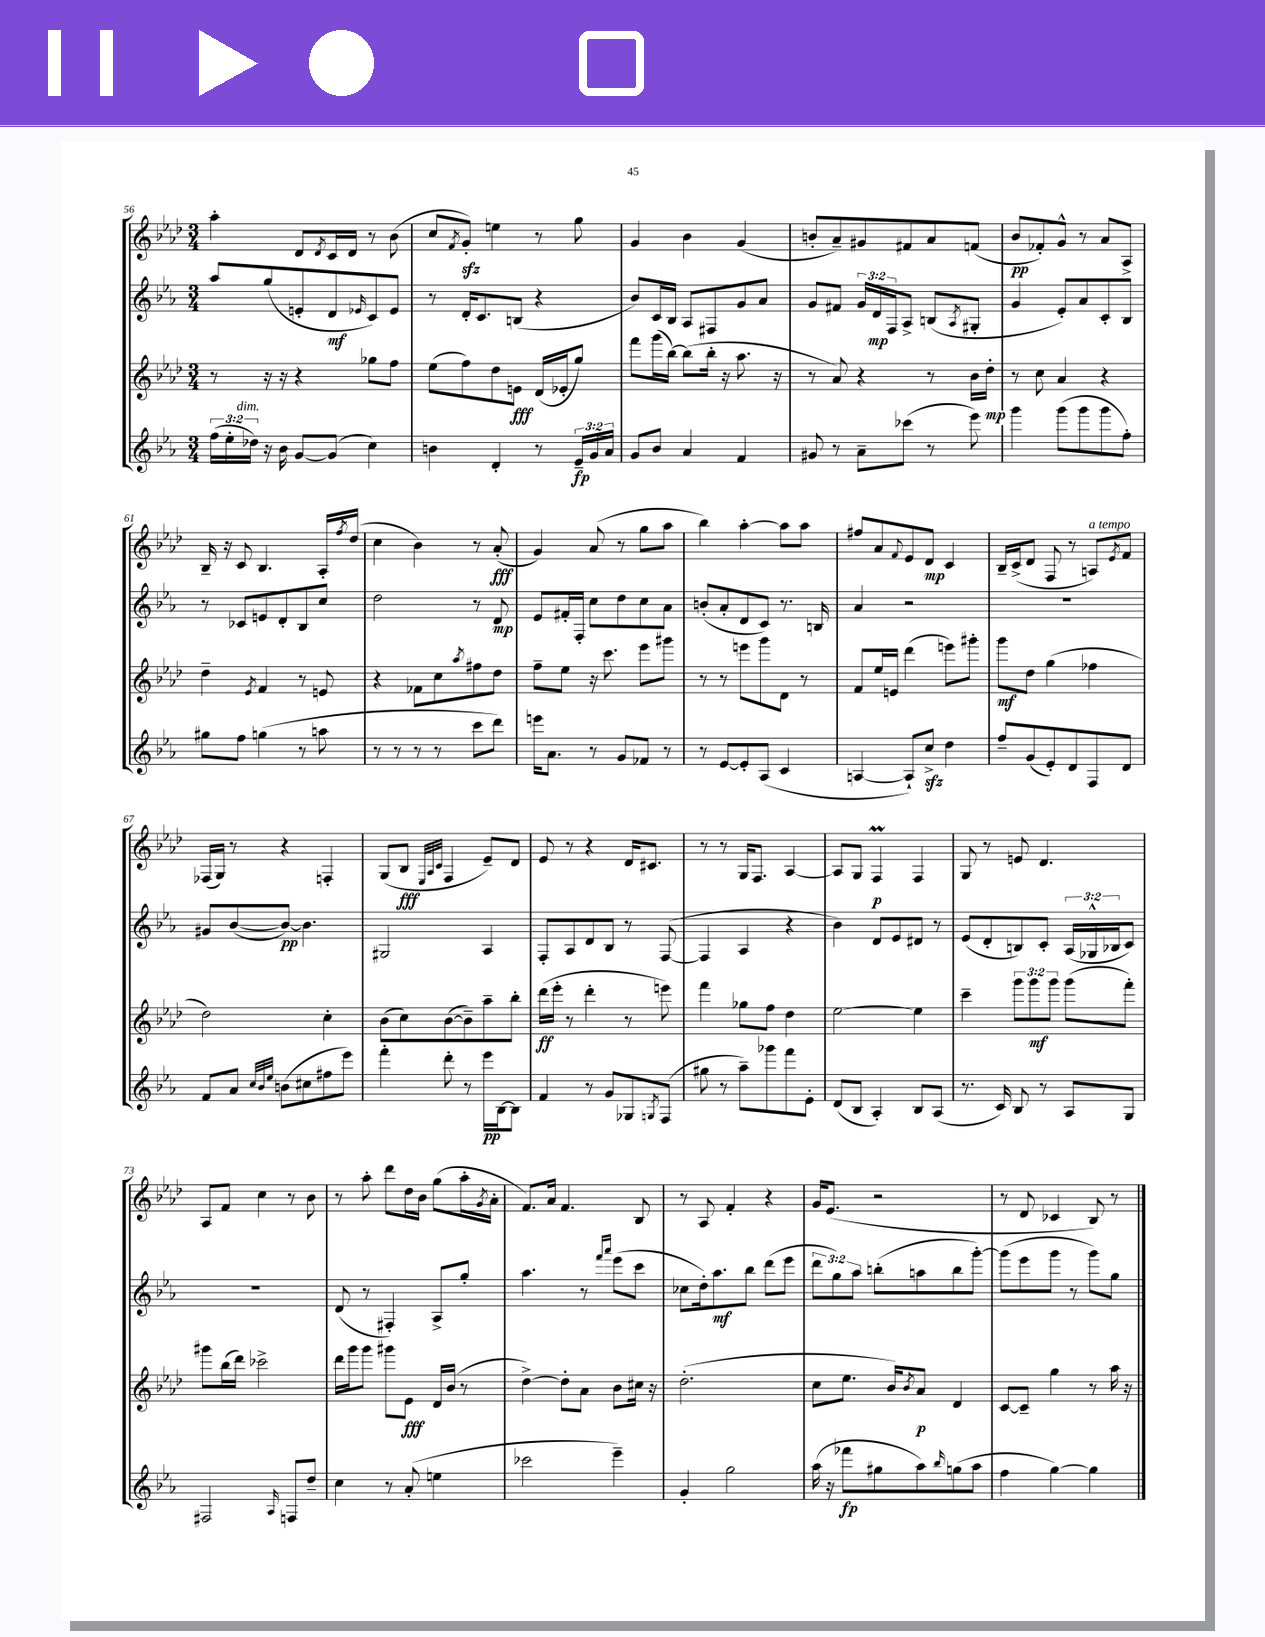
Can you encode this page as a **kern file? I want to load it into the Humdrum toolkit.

**kern	**dynam	**kern	**dynam	**kern	**dynam	**kern	**dynam
*part4	*part4	*part3	*part3	*part2	*part2	*part1	*part1
*staff4	*staff4	*staff3	*staff3	*staff2	*staff2	*staff1	*staff1
*clefG2	*	*clefG2	*	*clefG2	*	*clefG2	*
*k[b-e-a-]	*	*k[b-e-a-d-]	*	*k[b-e-a-]	*	*k[b-e-a-d-]	*
*M3/4	*	*M3/4	*	*M3/4	*	*M3/4	*
=56	=56	=56	=56	=56	=56	=56	=56
(24ff\LL	.	8r	.	8aa-/L	.	4aa-'\	.
24ee-'\	.	.	.	.	.	.	.
!LO:TX:a:i:t=dim.	!	!	!	!	!	!	!
24dd-X\JJ)	.	.	.	.	.	.	.
16r	.	16r	.	(8gg/	.	.	.
16b-\	.	16r	.	.	.	.	.
[8g/L	.	4r	.	8en'/	.	8d-/L	.
.	.	.	.	.	.	8qd-/	.
(8g/J]	.	.	.	8d/	mf	16c/L	.
.	.	.	.	.	.	16d-/JJ	.
.	.	.	.	16qqe-X/	.	.	.
4cc\)	.	8gg-X\L	.	8c/)	.	8r	.
.	.	8ff\J	.	8e-/J	.	(8b-\	.
=57	=57	=57	=57	=57	=57	=57	=57
4bn\	.	(8ee-\L	.	8r	.	8cc/L	.
.	.	.	.	.	.	8qf/	.
.	.	8ff\)	.	16d'/KL	.	8gzz'/J)	.
.	.	.	.	8.c/	.	.	.
4d'/	.	8dd-\	.	.	.	4een\	.
.	.	8en\J	fff	(8Bn/J	.	.	.
8r	.	(16d-/LL	.	4r	.	8r	.
.	.	16e-X'/J	.	.	.	.	.
24e-~/LL	fp	8gg/J)	.	.	.	8gg\	.
24g/	.	.	.	.	.	.	.
24a-/JJ	.	.	.	.	.	.	.
=58	=58	=58	=58	=58	=58	=58	=58
8g/L	.	8fff\L	.	8b-/L)	.	4g/	.
8b-/J	.	(16ggg\L	.	16c/L	.	.	.
.	.	[16bb-\JJ)	.	16B-/JJ	.	.	.
4a-/	.	(8bb-\L]	.	8A-/L	.	4b-\	.
.	.	16bb-'\Jk	.	8F#X/	.	.	.
.	.	16r	.	.	.	.	.
4f/	.	8.aa-\	.	8g/	.	(4g/	.
.	.	.	.	8a-/J	.	.	.
.	.	16r	.	.	.	.	.
=59	=59	=59	=59	=59	=59	=59	=59
8g#X/	.	8r	.	8g/L	.	8bn'/L	.
8r	.	8a-/)	.	8f#X/J	.	8a-~/)	.
8a-~\L	.	4r	.	24g/LL	.	8g#X/	.
.	.	.	.	24d/	mp	.	.
.	.	.	.	24F/J	.	.	.
(8ccc-X\J	.	.	.	8A-^/J	.	8f#X/	.
8r	.	8r	.	(8Bn/L	.	8a-/	.
.	.	.	.	8qA-/	.	.	.
8eee-\)	.	16b-\LL	.	8G#X'/J	.	(8fn/J	.
.	.	16dd-'\JJ	mp	.	.	.	.
=60	=60	=60	=60	=60	=60	=60	=60
4ggg\	.	8r	.	4g/	.	8b-/L	pp
.	.	8cc\	.	.	.	8f-X'/)	.
(8ggg\L	.	4a-/	.	8e-'/L)	.	8g^^/J	.
8ggg\	.	.	.	8a-/	.	8r	.
8ggg\	.	4r	.	8c'/	.	8a-/L	.
8ff'\J)	.	.	.	8B-/J	.	8A-^/J	.
!!LO:LB:g=z
=61	=61	=61	=61	=61	=61	=61	=61
8gg#X\L	.	4dd-~\	.	8r	.	16B-~/	.
.	.	.	.	.	.	16r	.
8ff\J	.	.	.	8c-X/L	.	8c/	.
.	.	8qe-/	.	.	.	.	.
(4ggn\	.	4f/	.	8en/	.	4.B-/	.
.	.	.	.	8d'/	.	.	.
8r	.	8r	.	8B-/	.	.	.
8aan\	.	8en/	.	8cc/J	.	16A-'/LL	.
.	.	.	.	.	.	8qff/	.
.	.	.	.	.	.	(16dd-/JJ	.
=62	=62	=62	=62	=62	=62	=62	=62
8r	.	4r	.	2dd\	.	4cc\	.
8r	.	.	.	.	.	.	.
8r	.	8f-X\L	.	.	.	4b-\)	.
8r	.	8cc\	.	.	.	.	.
.	.	8qaa-/	.	.	.	.	.
8ccc\L	.	8ff#X\	.	8r	.	8r	.
8ddd\J)	.	8dd-\J	.	8d/	mp	(8a-'/	fff
=63	=63	=63	=63	=63	=63	=63	=63
16eeen\KL	.	8ff~\L	.	8e-/L	.	4g/)	.
8.a-\J	.	.	.	.	.	.	.
.	.	8ee-\J	.	16f#X'/L	.	.	.
.	.	.	.	16F'/JJ	.	.	.
8r	.	16r	.	8cc\L	.	(8a-/	.
.	.	8.ccc\	.	.	.	.	.
8g/L	.	.	.	8dd\	.	8r	.
8f-X/J	.	8eee-\L	.	8cc\	.	8gg\L	.
8r	.	8ggg#X\J	.	8a-\J	.	8aa-\J	.
=64	=64	=64	=64	=64	=64	=64	=64
8r	.	8r	.	(8bn'/L	.	4bb-\)	.
[8e-/L	.	8r	.	8a-'/	.	.	.
8e-'/]	.	8eeen\L	.	8d/	.	[4aa-'\	.
(8A-/J	.	8ggg\	.	8c/J)	.	.	.
4c/	.	8d-\J	.	8.r	.	8aa-\L]	.
.	.	8r	.	.	.	8aa-\J	.
.	.	.	.	16Bn/	.	.	.
=65	=65	=65	=65	=65	=65	=65	=65
[4An/	.	8f/L	.	4a-/	.	8ff#X/L	.
.	.	16ee-/L	.	.	.	8a-/	.
.	.	16en/JJ	.	.	.	.	.
.	.	.	.	.	.	8qqf/	.
8A`/L])	.	(4ddd-\	.	2r	.	8e-/	.
8cczz^/J	.	.	.	.	.	8d-/J	mp
4dd\	.	8eeen\L)	.	.	.	4c/	.
.	.	8ggg#X'\J	.	.	.	.	.
=66	=66	=66	=66	=66	=66	=66	=66
8ff~/L	.	8ggg\L	mf	2.r	.	16B-~/LL	.
.	.	.	.	.	.	(16c^/J	.
(8g/	.	8dd-\J	.	.	.	8d-/J	.
8e-'/)	.	(4gg\	.	.	.	8F/	.
8d/	.	.	.	.	.	8r	.
!	!	!	!	!	!	!LO:TX:a:i:t=a tempo	!
8F/	.	4ff-X\	.	.	.	8An/L)	.
.	.	.	.	.	.	8qe-/	.
8d/J	.	.	.	.	.	8f/J	.
!!LO:LB:g=z
=67	=67	=67	=67	=67	=67	=67	=67
8f/L	.	2dd-\)	.	8g#X/L	.	(16F-X/LL	.
.	.	.	.	.	.	16G/JJ)	.
8a-/J	.	.	.	([8b-/	.	8r	.
32qqcc/LLL	.	.	.	.	.	.	.
32qqb-/	.	.	.	.	.	.	.
32qqee-/JJJ	.	.	.	.	.	.	.
(8bn\L	.	.	.	8b-/J_)	pp	4r	.
8cc#X\	.	.	.	4.b-\]	.	.	.
8ff#X\	.	4cc'\	.	.	.	4Fn'/	.
8eee-\J)	.	.	.	.	.	.	.
=68	=68	=68	=68	=68	=68	=68	=68
4fff'\	.	(8b-\L	.	2G#X/	.	(8G/L	.
.	.	8cc\)	.	.	.	8B-/J	fff
.	.	.	.	.	.	32qqE-/LLL	.
.	.	.	.	.	.	32qqA-/	.
.	.	.	.	.	.	32qqc/JJJ	.
8ddd'\	.	([8b-\	.	.	.	4F/	.
8r	.	8b-~\])	.	.	.	.	.
16eee-\LL	pp	8aa-~\	.	4A-/	.	8e-~/L)	.
[16B-\J	.	.	.	.	.	.	.
8B-\J]	.	8bb-'\J	.	.	.	8d-/J	.
=69	=69	=69	=69	=69	=69	=69	=69
4f/	.	(16ddd-\LL	ff	8F'/L	.	8e-/	.
.	.	16eee-'\JJ	.	.	.	.	.
.	.	8r	.	8A-/	.	8r	.
8r	.	4ddd-'\	.	8d/	.	4r	.
8g/L	.	.	.	8B-/J	.	.	.
8G-X/	.	8r	.	8r	.	16d-/KL	.
.	.	.	.	.	.	8.c#X/J	.
8qGn/	.	.	.	.	.	.	.
(8F/J	.	8eeen\)	.	([8F/	.	.	.
=70	=70	=70	=70	=70	=70	=70	=70
8gg#X\	.	4fff\	.	4F/]	.	8r	.
8r	.	.	.	.	.	8r	.
8aa-~\L)	.	8gg-X\L	.	4A-/	.	16G/KL	.
.	.	.	.	.	.	8.F/J	.
8ggg-X\	.	8ff\J	.	.	.	.	.
8fff\	.	4dd-\	.	4r	.	[4A-/	.
8e-'\J	.	.	.	.	.	.	.
=71	=71	=71	=71	=71	=71	=71	=71
(8d/L	.	[2ee-\	.	4b-\)	.	8A-/L]	.
8B-/J	.	.	.	.	.	8G/J	.
4A-'/)	.	.	.	8d/L	.	4FM/	p
.	.	.	.	8e-/	.	.	.
8B-/L	.	4ee-\]	.	8d#X/J	.	4F/	.
(8A-/J	.	.	.	8r	.	.	.
=72	=72	=72	=72	=72	=72	=72	=72
8.r	.	4ccc~\	.	(8e-/L	.	8G/	.
.	.	.	.	8d'/	.	8r	.
16c/)	.	.	.	.	.	.	.
8B-/	.	12ggg\L	.	8Bn/)	.	8en/	.
.	.	12ggg\	mf	.	.	.	.
8r	.	.	.	8c'/J	.	4.d-/	.
.	.	12ggg\J	.	.	.	.	.
8A-/L	.	(8ggg\L	.	(24A-/LL	.	.	.
.	.	.	.	24G-X^^/	.	.	.
.	.	.	.	24B-X/J	.	.	.
8G/J	.	8fff'\J)	.	8c/J)	.	.	.
!!LO:LB:g=z
=73	=73	=73	=73	=73	=73	=73	=73
2F#X/	.	8ggg#X\L	.	2.r	.	8A-/L	.
.	.	(16bb-\L	.	.	.	8f/J	.
.	.	16ddd-\JJ)	.	.	.	.	.
.	.	2ccc-X^\	.	.	.	4cc\	.
16qqA-/	.	.	.	.	.	.	.
8Fn/L	.	.	.	.	.	8r	.
8dd~/J	.	.	.	.	.	8b-\	.
=74	=74	=74	=74	=74	=74	=74	=74
4cc\	.	16ddd-\LL	.	(8d/	.	8r	.
.	.	16ggg\J	.	.	.	.	.
.	.	8ggg\J	.	8r	.	8aa-'\	.
8r	.	8ggg#X\L	.	4F#X'/)	.	8ddd-\L	.
(8a-'/	.	8e-\J	fff	.	.	16dd-\L	.
.	.	.	.	.	.	16b-\JJ	.
4een\	.	16d-/LL	.	8A-^/L	.	(8gg\L	.
.	.	(16b-/JJ	.	.	.	.	.
.	.	8r	.	8gg'/J	.	16aa-'\L	.
.	.	.	.	.	.	8qg/	.
.	.	.	.	.	.	16a-'\JJ	.
=75	=75	=75	=75	=75	=75	=75	=75
2ccc-X\	.	[4dd-^\)	.	4.aa-\	.	8.f/L)	.
.	.	.	.	.	.	16a-/Jk	.
.	.	8dd-'\L]	.	.	.	4.f/	.
.	.	8a-\J	.	8r	.	.	.
.	.	.	.	16qqfff/LL	.	.	.
.	.	.	.	16qqaaa-/JJ	.	.	.
4eee-~\)	.	8b-\L	.	(8eee-\L	.	.	.
.	.	16cc#X\Jk	.	8ccc\J	.	8B-/	.
.	.	16r	.	.	.	.	.
=76	=76	=76	=76	=76	=76	=76	=76
4g'/	.	(2.dd-'\	.	8cc-X\L	.	8r	.
.	.	.	.	16dd'\k)	.	8A-/	.
.	.	.	.	8.aa-\	mf	.	.
2gg\	.	.	.	.	.	4f'/	.
.	.	.	.	8bb-\J	.	.	.
.	.	.	.	(8ddd\L	.	4r	.
.	.	.	.	8eee-\J	.	.	.
=77	=77	=77	=77	=77	=77	=77	=77
(16aa-\	.	8cc\L	.	12ddd\L	.	16g/KL	.
16r	.	.	.	.	.	(8.e-/J	.
.	.	.	.	12gg\)	.	.	.
8fff-X\L	fp	8.ee-\J	.	.	.	.	.
.	.	.	.	12aa-\J	.	.	.
8gg#X\	.	.	.	(8bbn'\L	.	2r	.
.	.	16b-/KL)	.	.	.	.	.
.	.	8qb-/	.	.	.	.	.
8aa-\)	.	8a-/J	p	8aan\	.	.	.
16qqbb-/	.	.	.	.	.	.	.
(8ggn\	.	4d-/	.	8bb\	.	.	.
8aa-\J	.	.	.	[8ggg'\J)	.	.	.
=78	=78	=78	=78	=78	=78	=78	=78
4ff\	.	[8c/L	.	(8ggg\L]	.	8r	.
.	.	8c~/J]	.	8eee-\	.	8d-/	.
[4gg\)	.	4gg\	.	8ggg\J	.	4c-X/	.
.	.	.	.	8r	.	.	.
4gg\]	.	8r	.	8ggg\L)	.	8B-/)	.
.	.	16aa-\	.	8gg\J	.	8r	.
.	.	16r	.	.	.	.	.
==	==	==	==	==	==	==	==
*-	*-	*-	*-	*-	*-	*-	*-
